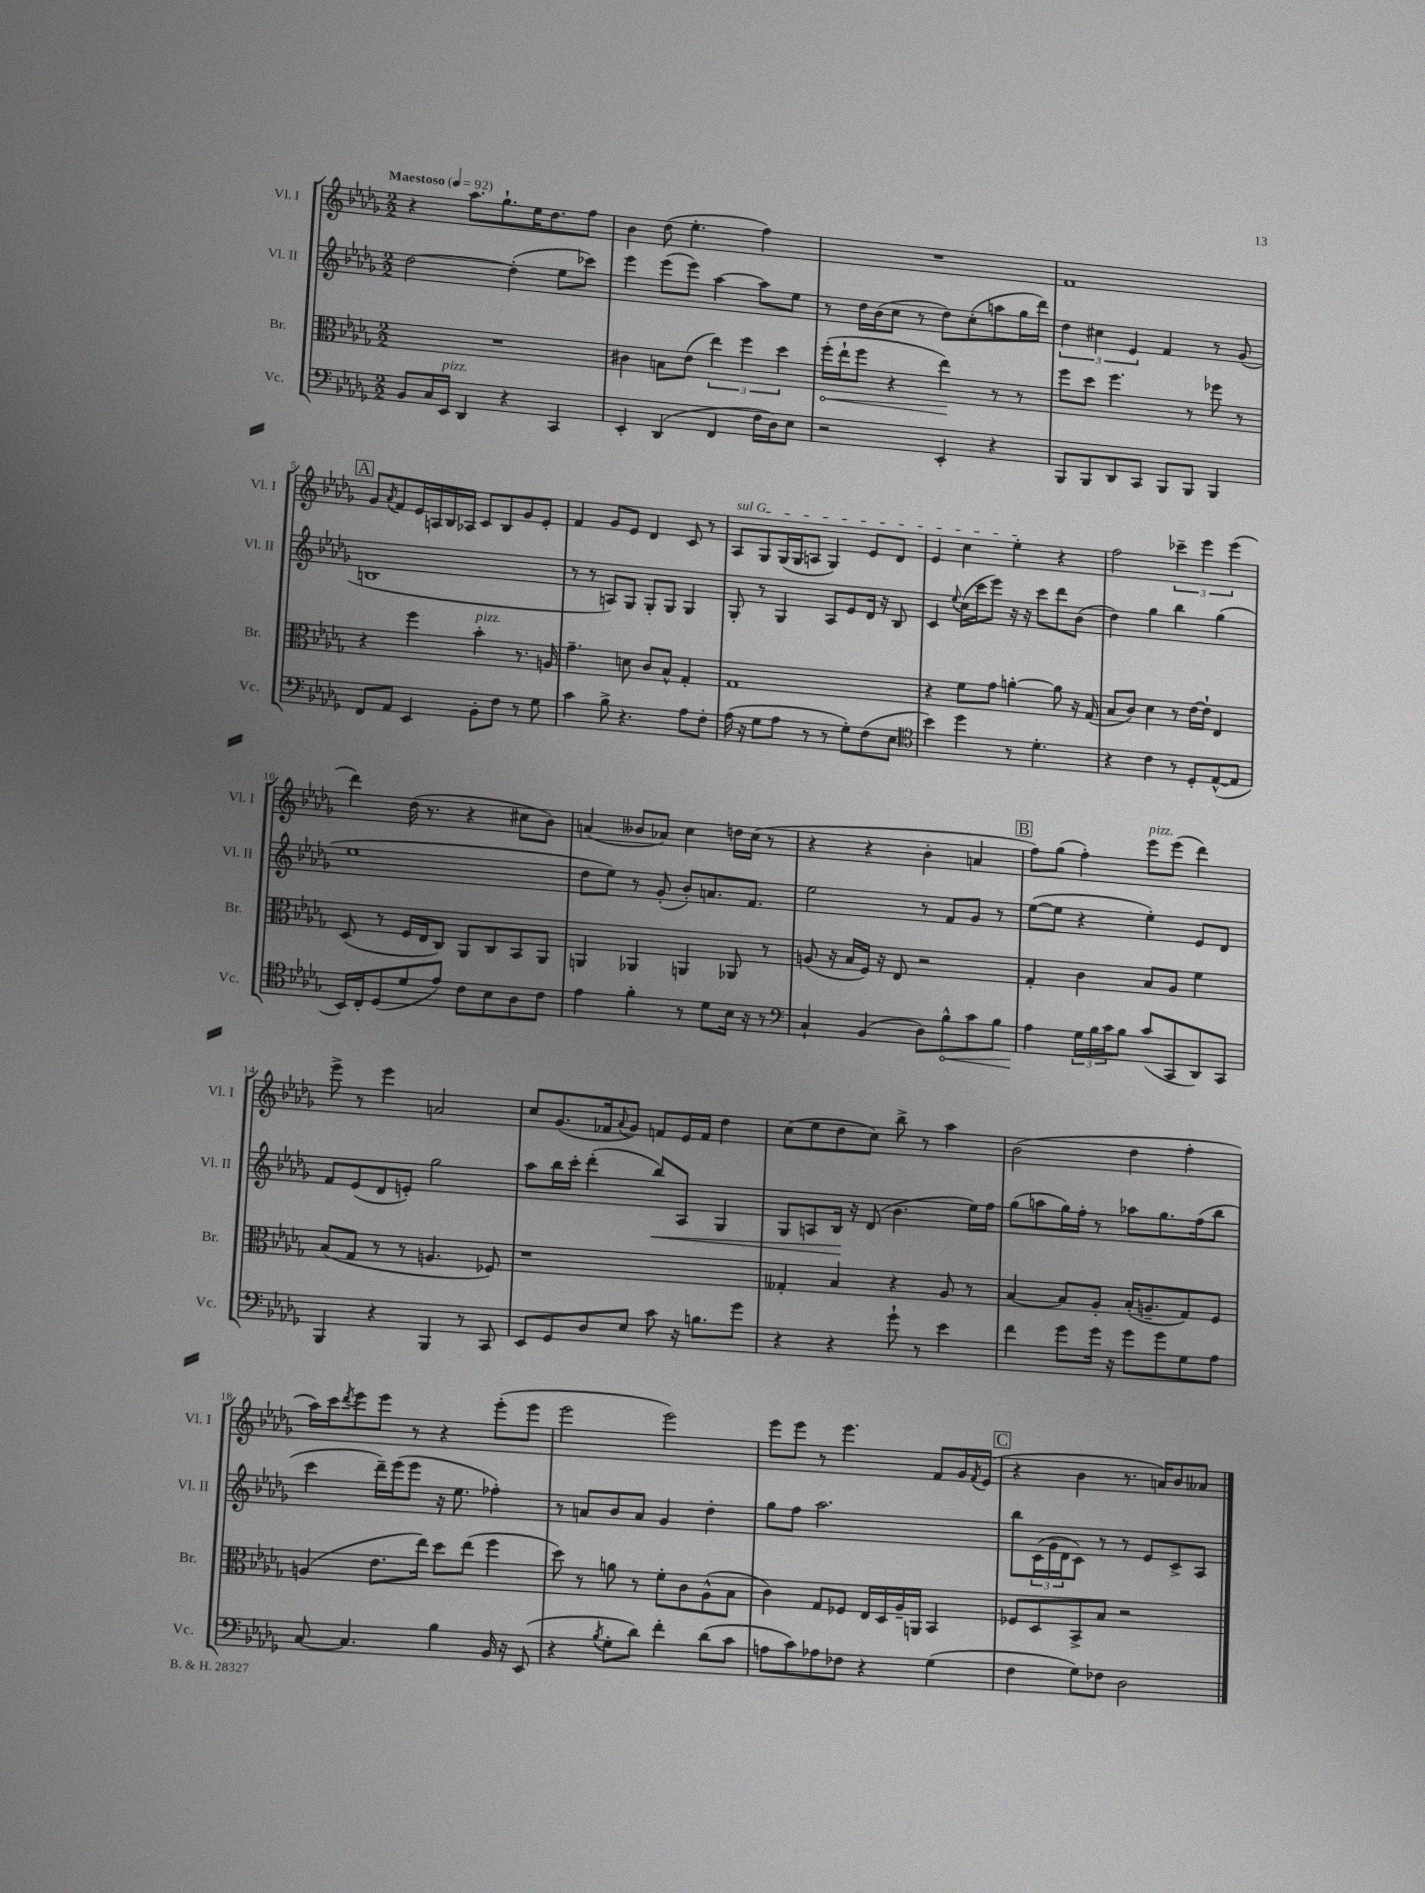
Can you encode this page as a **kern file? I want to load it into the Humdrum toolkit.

**kern	**dynam	**kern	**dynam	**kern	**dynam	**kern
*part4	*part4	*part3	*part3	*part2	*part2	*part1
*staff4	*staff4	*staff3	*staff3	*staff2	*staff2	*staff1
*I"Vc.	*	*I"Br.	*	*I"Vl. II	*	*I"Vl. I
*I'Vc.	*	*I'Br.	*	*I'Vl. II	*	*I'Vl. I
*clefF4	*	*clefC3	*	*clefG2	*	*clefG2
*k[b-e-a-d-g-]	*	*k[b-e-a-d-g-]	*	*k[b-e-a-d-g-]	*	*k[b-e-a-d-g-]
*M2/2	*	*M2/2	*	*M2/2	*	*M2/2
*MM92	*	*MM92	*	*MM92	*	*MM92
=1	=1	=1	=1	=1	=1	=1
!	!	!	!	!	!	!LO:TX:a:B:t=Maestoso
8BB-/L	.	1r	.	[2dd-\	.	4r
16C/L	.	.	.	.	.	.
!LO:TX:a:i:t=pizz.	!	!	!	!	!	!
16EE-/JJ	.	.	.	.	.	.
4DD-/	.	.	.	.	.	8.aa-\L
.	.	.	.	.	.	8.gg-`\
4r	.	.	.	(4dd-'\]	.	.
.	.	.	.	.	.	16ee-\K
.	.	.	.	.	.	8.dd-\
4CC/	.	.	.	8ee-\L	.	.
.	.	.	.	8ccc-X\J)	.	8ff\J
=2	=2	=2	=2	=2	=2	=2
4EE-'/	.	4c#X\	.	4eee-\	.	4b-\
(4DD-/	.	8Bn\L	.	(8eee-\L	.	(8dd-\
.	.	(8e-\J	.	8eee-\J)	.	4.ee-'\
4FF/	.	6ee-\)	.	[4aa-\	.	.
.	.	6ff\	.	.	.	.
16F\LL	.	.	.	8aa-\L]	.	4ff\)
16D-\J)	.	.	.	.	.	.
.	.	6dd-\	.	.	.	.
8E-\J	.	.	.	8ee-\J	.	.
=3	=3	=3	=3	=3	=3	=3
!	!	!	!LO:HP:b	!	!	!
2r	.	(16ff'\LL	<	8r	.	1r
.	.	16ee-`\J	.	.	.	.
.	.	8ff\J	.	16dd-\LL	.	.
.	.	.	.	(16b-\J	.	.
.	.	4r	.	8cc\J	.	.
.	.	.	.	8r	.	.
4EE-'/	.	4ee-\)	.	8dd-\L)	.	.
.	.	.	.	(8cc'\	.	.
4r	.	8r	[	8aan\	.	.
.	.	8r	.	16gg-\L	.	.
.	.	.	.	16ddd-\JJ)	.	.
=4	=4	=4	=4	=4	=4	=4
8BBB-/L	.	8ff\L	.	6dd-\	.	1f
8BBB-/	.	8dd-\J	.	.	.	.
.	.	.	.	6cc#X\	.	.
8DD-/	.	4.ff\	.	.	.	.
.	.	.	.	6e-/	.	.
8CC/J	.	.	.	.	.	.
8BBB-/L	.	.	.	4f/	.	.
8BBB-/J	.	8r	.	.	.	.
4BBB-/	.	8ff-X\	.	8r	.	.
.	.	8r	.	(8g-/	.	.
!!LO:LB:g=z
!!LO:REH:place=s1:t=A
=5	=5	=5	=5	=5	=5	=5
8FF/L	.	4r	.	1Bn	.	8g-/L
.	.	.	.	.	.	8qa-/
8AA-/J	.	.	.	.	.	8f/
4EE-/	.	4ff\	.	.	.	16e-/L
.	.	.	.	.	.	16An/
.	.	.	.	.	.	16B-/
.	.	.	.	.	.	16A-X/JJ
!	!	!LO:TX:a:i:t=pizz.	!	!	!	!
8BB-'\L	.	4b-'\	.	.	.	8c/L
8F\J	.	.	.	.	.	8B-/
8r	.	8.r	.	.	.	8g-/
8G-\	.	.	.	.	.	8e-'/J
.	.	16An/	.	.	.	.
=6	=6	=6	=6	=6	=6	=6
4c\	.	4.g-~\	.	8r	.	4f/
.	.	.	.	8r	.	.
8B-^\	.	.	.	8An/L)	.	8g-/L
4.r	.	8dn\	.	8G-/J	.	8e-/J
.	.	8c/L	.	8G-'/L	.	4d-/
.	.	8B-^^/J	.	8G-/J	.	.
8A-\L	.	4G-'/	.	4G-/	.	8c/
8F'\J	.	.	.	.	.	8r
=7	=7	=7	=7	=7	=7	=7
!	!	!	!	!	!	!LO:TX:a:i:t=sul G
(16A-\	.	1G-	.	8G-'/	.	8A-/L
16r	.	.	.	.	.	.
8G-\L	.	.	.	8r	.	8G-/
8A-\J	.	.	.	4G-/	.	(16G-/L
.	.	.	.	.	.	16G-/J
8r	.	.	.	.	.	8An/J
8r	.	.	.	8A-/L	.	4G-/)
8G-'\L)	.	.	.	8e-/	.	.
(8F\	.	.	.	16d-/Jk	.	8e-/L
.	.	.	.	16r	.	.
8E-\J	.	.	.	8B-/	.	8d-/J
=8	=8	=8	=8	=8	=8	=8
*clefC4	*	*	*	*	*	*
4b-\)	.	4r	.	4c/	.	4e-/
.	.	.	.	8qqee-/	.	.
4dd-\	.	8f\L	.	(16cc\LL	.	4cc\
.	.	.	.	16ccc\J	.	.
.	.	8g-\J	.	8eee-\J)	.	.
8r	.	[4an'\	.	16r	.	4ee-'\
.	.	.	.	16r	.	.
4.d-'\	.	.	.	8ccc\L	.	.
.	.	8a\]	.	8ddd-\	.	4r
.	.	16r	.	(8b-\J	.	.
.	.	(16G-/	.	.	.	.
=9	=9	=9	=9	=9	=9	=9
4r	.	8B-/L	.	4dd-\)	.	2ff\
.	.	8c/J)	.	.	.	.
4c\	.	4d-\	.	4gg-\	.	.
8r	.	8r	.	4bb-\	.	6ccc-X~\
8D-'/L	.	[16e-\LL	.	.	.	.
.	.	.	.	.	.	6eee-\
.	.	16e-`\JJ]	.	.	.	.
([8E-^^/	.	4E-/	.	(4gg-\	.	.
.	.	.	.	.	.	(6eee-\
8E-/J]	.	.	.	.	.	.
!!LO:LB:g=z
=10	=10	=10	=10	=10	=10	=10
16BB-/LL)	.	(8D-/	.	1ee-	.	4ddd-\)
16C'/J	.	.	.	.	.	.
(8D-/	.	8r	.	.	.	.
8d-/	.	16F/LL	.	.	.	(16dd-\
.	.	16E-/J	.	.	.	8.r
8e-/J)	.	8C/J)	.	.	.	.
8c\L	.	8AA-/L	.	.	.	4r
8B-\	.	8C/	.	.	.	.
8A-\	.	8BB-/	.	.	.	8cc#X\L
8c\J	.	8AA-/J	.	.	.	8b-\J)
=11	=11	=11	=11	=11	=11	=11
4e-\	.	4AAn/	.	8dd-\L	.	(4an/
.	.	.	.	8ee-\J)	.	.
4f'\	.	4AA-X/	.	8r	.	8b--X/L
.	.	.	.	(8g-'/	.	8a-X/J)
8r	.	4AAn/	.	8b-'/L)	.	4cc\
8d-\L	.	.	.	8.an/	.	.
16B-\Jk	.	8AA-X/	.	.	.	16ddn\LL
16r	.	.	.	8.f/J	.	(16cc\JJ
8r	.	8r	.	.	.	8r
=12	=12	=12	=12	=12	=12	=12
*clefF4	*	*	*	*	*	*
4C`/	.	(8An/	.	2ee-\	.	4r
.	.	16r	.	.	.	.
.	.	16B-/LL	.	.	.	.
(4BB-/	.	16F/JJ)	.	.	.	4r
.	.	16r	.	.	.	.
.	.	8E-/	.	.	.	.
8D-\L)	.	2r	.	8r	.	4b-'\
!	!LO:HP:b	!	!	!	!	!
8B-^^\	<	.	.	8f/L	.	.
8c\	.	.	.	8g-/J	.	4an/
8B-\J	.	.	.	8r	.	.
!!LO:REH:place=s1:t=B
=13	=13	=13	=13	=13	=13	=13
4A-\	.	4G-'/	.	([8ee-\L	.	8ff\L)
.	.	.	.	8ee-\J]	.	(8gg-\J
24G-\LL	[	4c\	.	4r	.	4ff'\)
24B-\	.	.	.	.	.	.
24c\J	.	.	.	.	.	.
8B-\J	.	.	.	.	.	.
!	!	!	!	!	!	!LO:TX:a:i:t=pizz.
(8c/L	.	8B-/L	.	4ee-'\)	.	8eee-\L
8CC/	.	8A-/J	.	.	.	(8eee-\J
8DD-/)	.	4f\	.	8e-/L	.	4ddd-\)
8CC/J	.	.	.	8d-/J	.	.
!!LO:LB:g=z
=14	=14	=14	=14	=14	=14	=14
4BBB-/	.	(8B-/L	.	8f/L	.	8eee-^\
.	.	8G-/J	.	(8e-/	.	8r
4r	.	8r	.	8d-/	.	4eee-\
.	.	8r	.	8en'/J)	.	.
4BBB-/	.	4.An/	.	2gg-\	.	2an/
8r	.	.	.	.	.	.
8CC/	.	8F-X/)	.	.	.	.
=15	=15	=15	=15	=15	=15	=15
8EE-/L	.	1r	.	8aa-\L	.	8cc/L
8GG-/	.	.	.	16bb-\L	.	(8.g-/
.	.	.	.	16ccc'\JJ	.	.
8D-/	.	.	.	(4ddd-'\	.	.
.	.	.	.	.	.	16f-X/k
.	.	.	.	.	.	8qqa-/
8E-/J	.	.	.	.	.	8g-/J)
!	!	!	!	!	!LO:HP:b	!
8c\	.	.	.	8bb-/L)	<	8fn/L
16r	.	.	.	8A-/J	.	16e-/L
8.Bn\L	.	.	.	.	.	16f/JJ
.	.	.	.	4G-/	.	4dd-\
8g-\J	.	.	.	.	.	.
=16	=16	=16	=16	=16	=16	=16
4r	.	4G--X'/	.	8G-/L	.	(8cc\L
.	.	.	.	8An/	.	8ee-\
4r	.	4B-/	.	16B-/Jk	.	8dd-\
.	.	.	.	16r	[	.
.	.	.	.	(8d-/	.	8cc\J)
8g-`\	.	4r	.	4.b-\	.	8bb-^\
8r	.	.	.	.	.	8r
4e-\	.	8A-/	.	.	.	4aa-\
.	.	8r	.	16ee-\LL)	.	.
.	.	.	.	16ff\JJ	.	.
=17	=17	=17	=17	=17	=17	=17
4f\	.	[4B-/	.	(8gg-\L	.	(2b-\
.	.	.	.	8aan\	.	.
8g-\L	.	8B-/L]	.	16gg-\L)	.	.
.	.	.	.	16ff'\JJ	.	.
16g-\Jk	.	8A-'/J	.	8r	.	.
16r	.	.	.	.	.	.
8g-\L	.	(16B-'/KL	.	8aa-X\L	.	4dd-\
.	.	8.An~/	.	.	.	.
8g-\	.	.	.	8.gg-\	.	.
8G-\	.	8G-/)	.	.	.	4ff'\
.	.	.	.	(16ff\k	.	.
8A-\J	.	8F/J	.	8bb-\J	.	.
!!LO:LB:g=z
=18	=18	=18	=18	=18	=18	=18
[8C/	.	(4An/	.	4ccc\	.	16aa-\LL)
.	.	.	.	.	.	16ccc\J
.	.	.	.	.	.	8qddd-/
4.C/]	.	.	.	.	.	8eee-\
.	.	8.e-\L	.	16ddd-~\LL)	.	8eee-\J
.	.	.	.	(16eee-\J	.	.
.	.	.	.	8eee-\J	.	8r
.	.	16ee-\Jk)	.	.	.	.
4B-\	.	8dd-\L	.	16r	.	4r
.	.	.	.	8.ee-\	.	.
.	.	(8ee-\J	.	.	.	.
16BB-/	.	4ff\	.	4ff-X'\)	.	(8eee-'\L
16r	.	.	.	.	.	.
(8EE-/	.	.	.	.	.	8eee-\J
=19	=19	=19	=19	=19	=19	=19
4r	.	8dd-\)	.	8r	.	2eee-\
.	.	8r	.	8an/L	.	.
8qB-/	.	.	.	.	.	.
8G-'\L	.	8an\	.	8b-/	.	.
8d-\J)	.	8r	.	8a/J	.	.
4f'\	.	8f'\L	.	4g-/	.	2eee-\)
.	.	8c\	.	.	.	.
(8d-\L	.	(8A-^^\	.	4dd-'\	.	.
8c\J	.	8B-\J	.	.	.	.
=20	=20	=20	=20	=20	=20	=20
8An\L	.	4c\)	.	8gg-\L	.	8eee-\L
8c\)	.	.	.	8ff\J	.	8eee-\J
8A-X\	.	8G-/L	.	2.aa-\	.	8r
8F-X\J	.	8F-X/J	.	.	.	4.eee-\
4r	.	16E-/LL	.	.	.	.
.	.	16D-/	.	.	.	.
.	.	16A-~/	.	.	.	.
.	.	16AAn/JJ	.	.	.	.
(4G-\	.	4BB-/	.	.	.	8f/L
.	.	.	.	.	.	16g-/L
.	.	.	.	.	.	8qf/
.	.	.	.	.	.	(16e-/JJ
!!LO:REH:place=s1:t=C
=21	=21	=21	=21	=21	=21	=21
4F\	.	8F-X/L	.	8bb-\L	.	4r
.	.	8D-/	.	(24c\L	.	.
.	.	.	.	24g-\	.	.
.	.	.	.	24d-\J	.	.
8G-\L)	.	8BB-^/	.	8c\J)	.	4b-\
8F-X\J	.	8B-/J	.	8r	.	.
2D-\	.	2r	.	8r	.	8.r
.	.	.	.	8e-/L	.	.
.	.	.	.	.	.	16an/KL)
.	.	.	.	8c^/	.	8b-/
.	.	.	.	8A-/J	.	8a--X/J
==	==	==	==	==	==	==
*-	*-	*-	*-	*-	*-	*-
